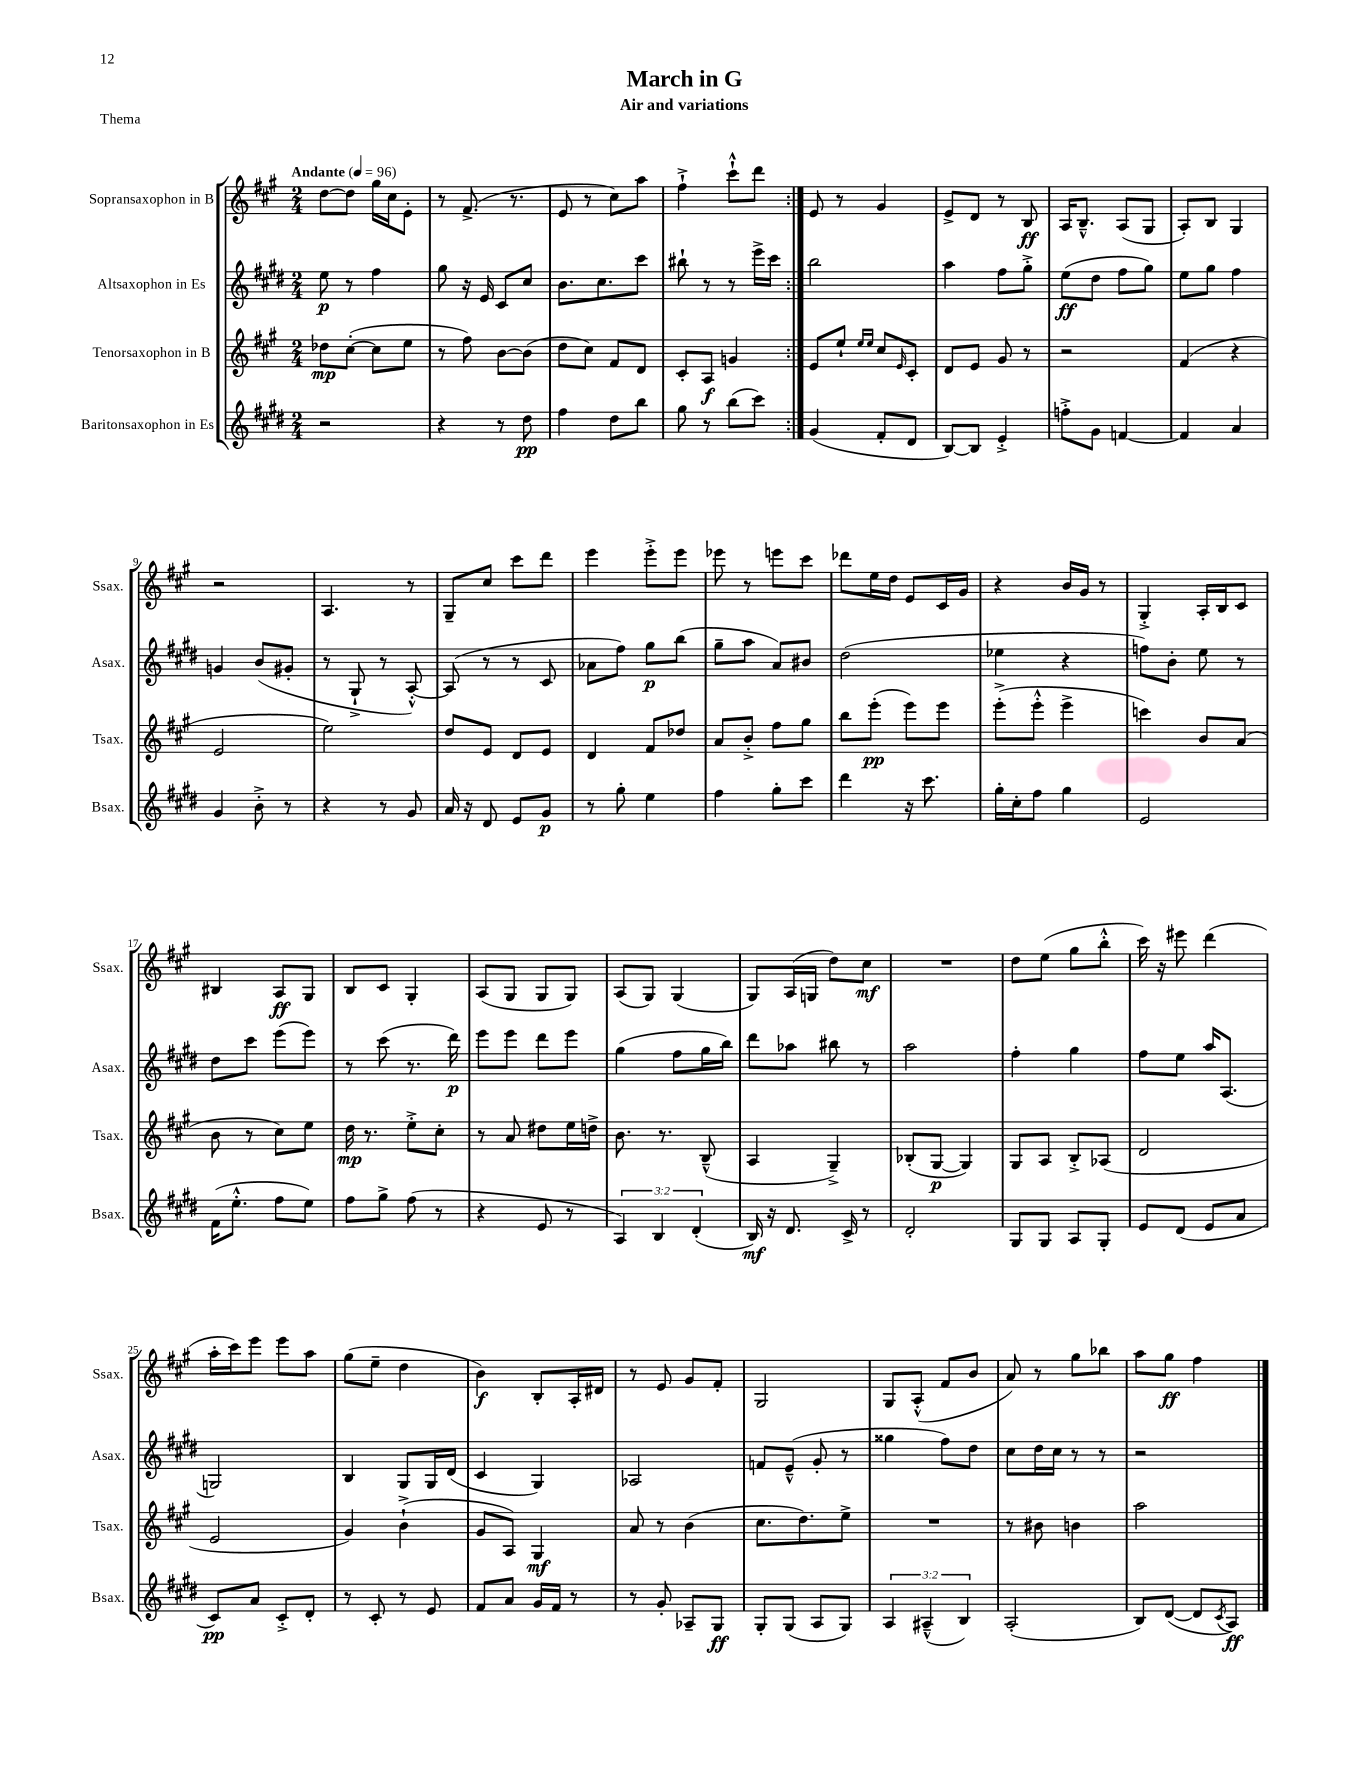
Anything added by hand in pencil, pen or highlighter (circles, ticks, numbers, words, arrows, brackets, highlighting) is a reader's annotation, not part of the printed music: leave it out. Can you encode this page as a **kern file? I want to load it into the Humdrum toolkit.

**kern	**kern	**kern	**kern
*staff4	*staff3	*staff2	*staff1
*clefG2	*clefG2	*clefG2	*clefG2
*k[f#c#g#d#]	*k[f#c#g#]	*k[f#c#g#d#]	*k[f#c#g#]
*M2/4	*M2/4	*M2/4	*M2/4
*MM96	*MM96	*MM96	*MM96
2r	8dd-\L	8ee\	[8dd\L
.	([8cc#'\J	8r	8dd\]J
.	8cc#\]L	4ff#\	16gg#\LL
.	.	.	16cc#\J
.	8ee\J	.	8e'\J
=	=	=	=
4r	8r	8gg#\	8r
.	8ff#\)	16r	(8.f#^/
.	.	16e/	.
8r	[8b\L	8c#/L	.
.	.	.	8.r
8dd#\	(8b\]J	8cc#/J	.
=	=	=	=
4ff#\	8dd\L	8.b\L	8e/
.	8cc#\J)	.	8r
.	.	8.cc#\	.
8dd#\L	8f#/L	.	8cc#\L)
8bb\J	8d/J	8ccc#\J	8aa\J
=	=	=	=
8gg#\	8c#'/L	8bb#`\	4ff#`^\
8r	8A/J	8r	.
(8bb\L	4g/	8r	8ccc#`^^\L
8ccc#\J)	.	16eee^\LL	8ddd\J
.	.	16ccc#\JJ	.
=:|!	=:|!	=:|!	=:|!
(4g#/	8e/L	2bb\	8e/
.	8ee`/J	.	8r
.	16qqee/LL	.	.
.	16qqee/JJ	.	.
8f#'/L	8cc#/L	.	4g#/
.	16qqe/	.	.
8d#/J	8c#'/J	.	.
=	=	=	=
[8B/L)	8d/L	4aa\	8e^/L
8B/]J	8e/J	.	8d/J
4e'^/	8g#/	8ff#\L	8r
.	8r	8gg#'^\J	8B/
=	=	=	=
8ff'^\L	2r	(8ee\L	16A/LK
.	.	.	8.B~^^/J
8g#\J	.	8dd#\J	.
[4f/	.	8ff#\L	(8A/L
.	.	8gg#\J)	8G#/J
=	=	=	=
4f/]	(4f#/	8ee\L	8A'/L)
.	.	8gg#\J	8B/J
4a/	4r	4ff#\	4G#/
=	=	=	=
4g#/	2e/	4g/	2r
8b'^\	.	(8b/L	.
8r	.	8g#'/J	.
=	=	=	=
4r	2ee\)	8r	4.A/
.	.	8G#`^/	.
8r	.	8r	.
8g#/	.	[8A'^^/)	8r
=	=	=	=
16a/	8dd/L	(8A/]	8G#~/L
16r	.	.	.
8d#/	8e/J	8r	8cc#/J
8e/L	8d/L	8r	8ccc#\L
8g#/J	8e/J	8c#/	8ddd\J
=	=	=	=
8r	4d/	8a-\L	4eee\
8gg#'\	.	8ff#\J)	.
4ee\	8f#/L	8gg#\L	8eee'^\L
.	8dd-/J	(8bb\J	8eee\J
=	=	=	=
4ff#\	8a/L	8gg#~\L	8eee-\
.	8b'^/J	8aa\J	8r
8gg#'\L	8ff#\L	8a/L)	8eee\L
8ccc#\J	8gg#\J	8b#/J	8ccc#\J
=	=	=	=
4ddd#\	8bb\L	(2dd#\	8ddd-\L
.	(8eee'\J	.	16ee\L
.	.	.	16dd\JJ
16r	8eee\L)	.	8e/L
8.ccc#\	.	.	.
.	8eee\J	.	16c#/L
.	.	.	16g#/JJ
=	=	=	=
16gg#'\LL	(8eee'^\L	4ee-\	4r
16cc#'\J	.	.	.
8ff#\J	8eee'^^\J	.	.
4gg#\	4eee^\	4r	16b/LL
.	.	.	16g#/JJ
.	.	.	8r
=	=	=	=
2e/	4ccc\)	8ff\L)	4G#'^/
.	.	8b'\J	.
.	8b/L	8ee\	16A'/LL
.	.	.	16B/J
.	(8a/J	8r	8c#/J
=	=	=	=
(16f#\LK	8b\	8dd#\L	4B#/
8.ee'^^\J	.	.	.
.	8r	8ccc#\J	.
8ff#\L	8cc#\L)	(8eee\L	8A/L
8ee\J)	8ee\J	8eee\J)	8G#/J
=	=	=	=
8ff#\L	16dd\	8r	8B/L
.	8.r	.	.
8gg#^\J	.	(8ccc#\	8c#/J
(8ff#\	8ee'^\L	8.r	4G#'/
8r	8cc#'\J	.	.
.	.	16ddd#\)	.
=	=	=	=
4r	8r	8eee\L	(8A/L
.	8a/	8eee\J	8G#/J
8e/	8dd#\L	8ddd#\L	8G#/L
8r	16ee\L	8eee\J	8G#/J)
.	16dd^\JJ	.	.
=	=	=	=
6A/)	8.b\	(4gg#\	(8A/L
.	.	.	8G#/J)
6B/	.	.	.
.	8.r	.	.
.	.	8ff#\L	(4G#/
(6d#'/	.	.	.
.	(8B~^^/	16gg#\L	.
.	.	16bb\JJ)	.
=	=	=	=
16B/)	4A/	8ddd#\L	8G#/L)
16r	.	.	.
8.d#/	.	8aa-\J	(16A/L
.	.	.	16G/JJ
.	4G#~^/)	8bb#\	8dd\L)
16c#^/	.	.	.
8r	.	8r	8cc#\J
=	=	=	=
2d#'/	(8B-'/L	2aa\	2r
.	[8G#/J	.	.
.	4G#/])	.	.
=	=	=	=
8G#/L	8G#/L	4ff#'\	8dd\L
8G#/J	8A/J	.	(8ee\J
8A/L	8B'^/L	4gg#\	8gg#\L
8G#'/J	(8A-/J	.	8bb'^^\J
=	=	=	=
8e/L	2d/	8ff#\L	16ccc#\)
.	.	.	16r
(8d#/J	.	8ee\J	8eee#\
8e/L	.	16aa/LK	(4ddd\
.	.	(8.A/J	.
8a/J	.	.	.
=	=	=	=
8c#/L)	2e/	2G/)	16aa'\LL
.	.	.	16ccc#\J)
8a/J	.	.	8eee\J
8c#'^/L	.	.	8eee\L
8d#'/J	.	.	8aa\J
=	=	=	=
8r	4g#/)	4B/	(8gg#\L
8c#'/	.	.	8ee~\J
8r	(4b`^\	8G#/L	4dd\
8e/	.	16G#/L	.
.	.	(16d#/JJ	.
=	=	=	=
8f#/L	8g#/L	4c#/	4b\)
8a/J	8A/J)	.	.
16g#/LL	4G#/	4G#/)	8B'/L
16f#/JJ	.	.	.
8r	.	.	16A'/L
.	.	.	16d#/JJ
=	=	=	=
8r	8a/	2A-/	8r
8g#'/	8r	.	8e/
8A-~/L	(4b\	.	8g#/L
8G#/J	.	.	8f#'/J
=	=	=	=
8G#'/L	8.cc#\L	8f/L	2G#/
(8G#/J	.	(8e~^^/J	.
.	8.dd\)	.	.
8A/L	.	8g#'/	.
8G#/J)	8ee^\J	8r	.
=	=	=	=
6A/	2r	4gg##\	8G#/L
.	.	.	(8A'^^/J
(6A#~^^/	.	.	.
.	.	8ff#\L)	8f#/L
6B/)	.	.	.
.	.	8dd#\J	8b/J
=	=	=	=
(2A'/	8r	8cc#\L	8a/)
.	8b#\	16dd#\L	8r
.	.	16cc#\JJ	.
.	4b\	8r	8gg#\L
.	.	8r	8bb-\J
=	=	=	=
8B/L)	2aa\	2r	8aa\L
([8d#/J	.	.	8gg#\J
8d#/]L	.	.	4ff#\
8qc#/	.	.	.
8A/J)	.	.	.
==	==	==	==
*-	*-	*-	*-
